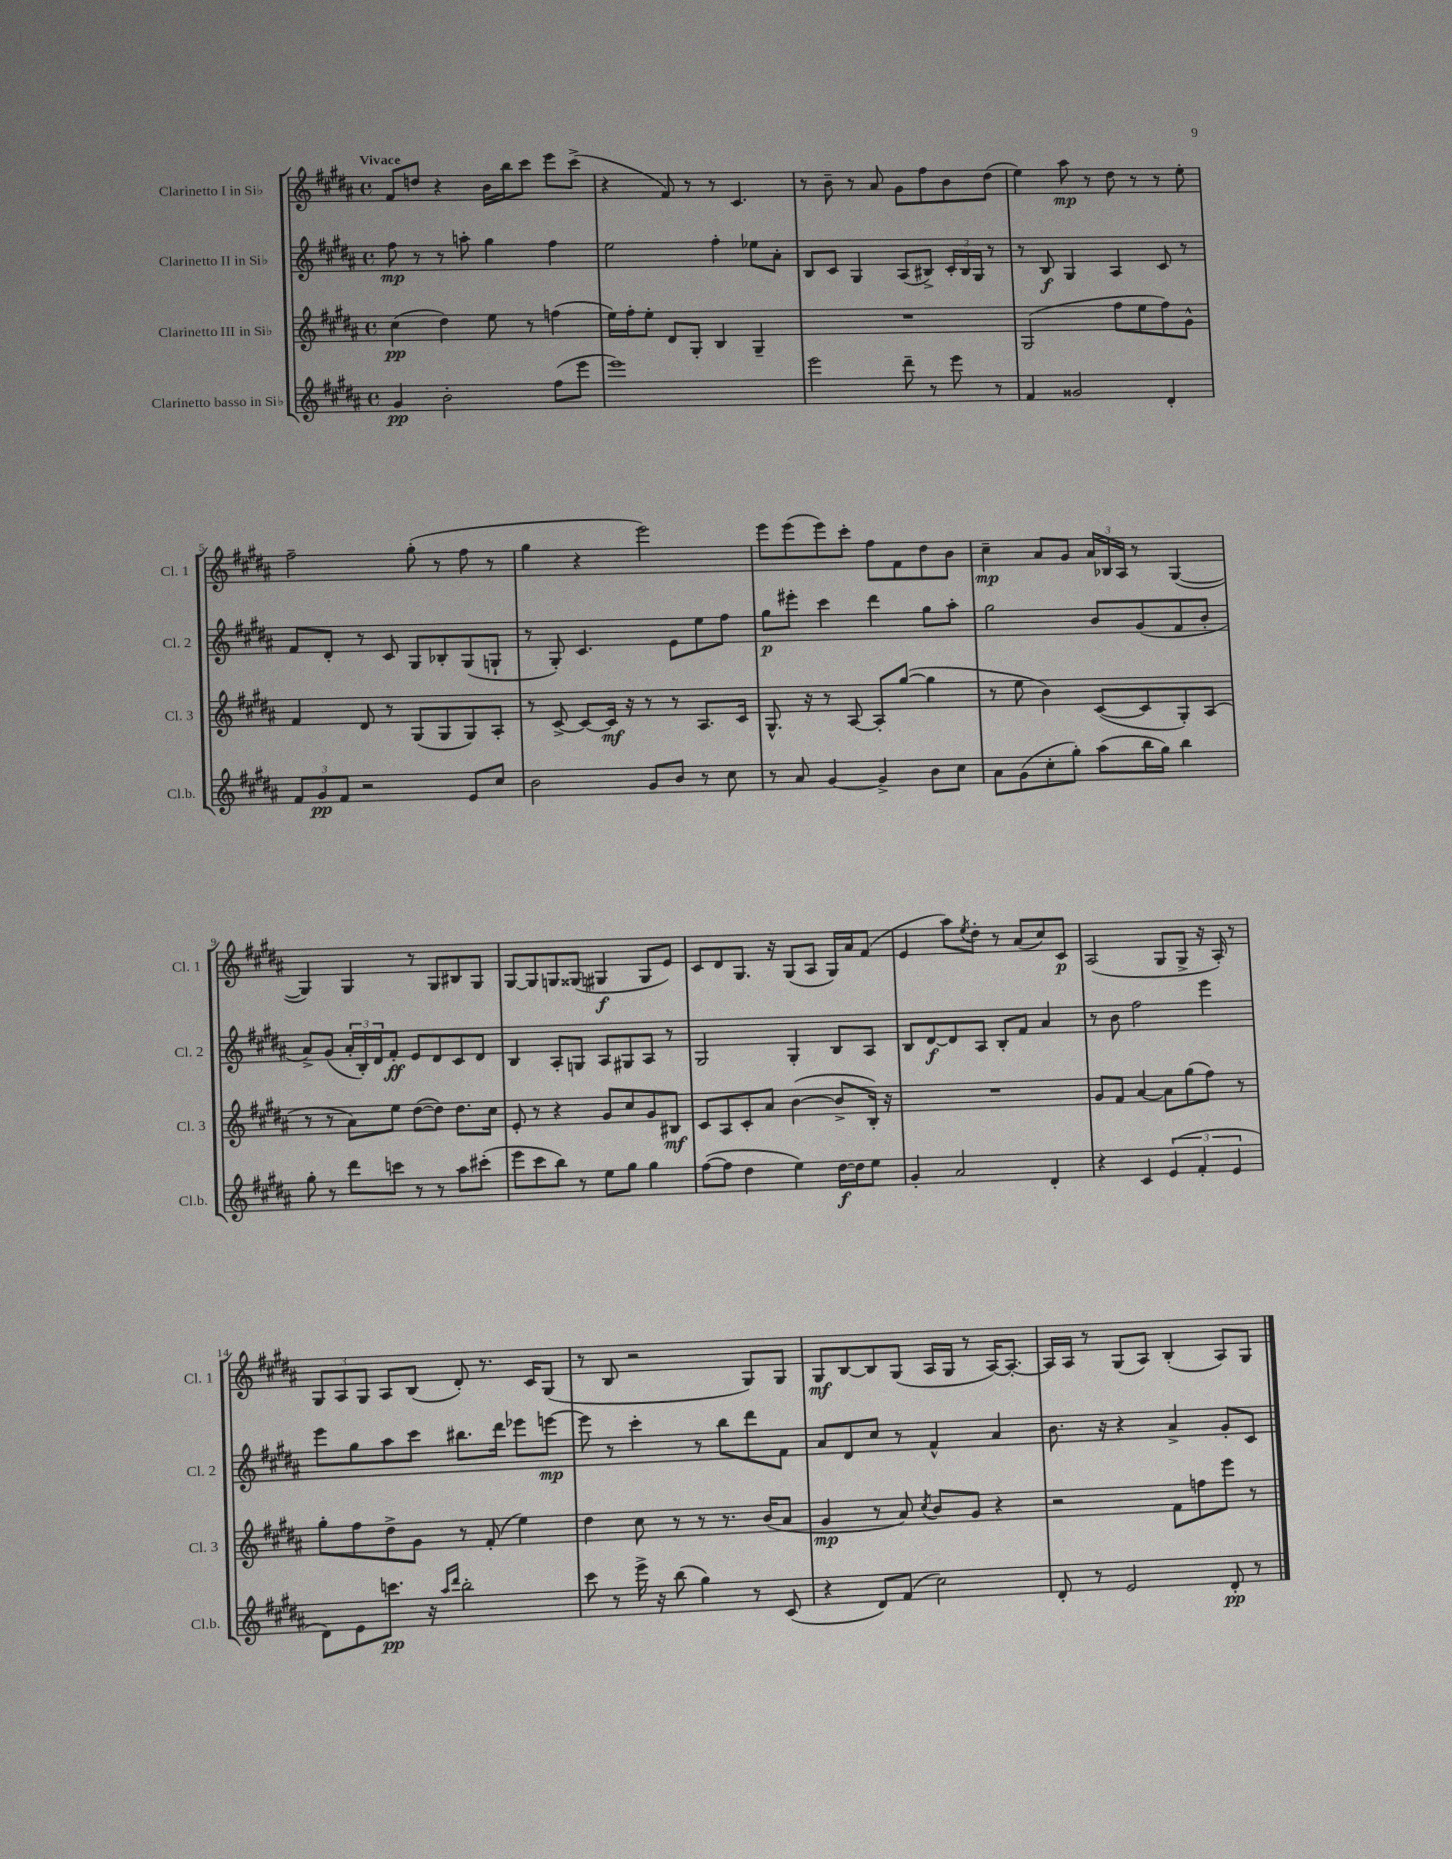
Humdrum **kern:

**kern	**kern	**kern	**kern
*staff4	*staff3	*staff2	*staff1
*clefG2	*clefG2	*clefG2	*clefG2
*k[f#c#g#d#a#]	*k[f#c#g#d#a#]	*k[f#c#g#d#a#]	*k[f#c#g#d#a#]
*M4/4	*M4/4	*M4/4	*M4/4
*met(c)	*met(c)	*met(c)	*met(c)
4g#	(4cc#	8ff#	8f#
.	.	8r	8dd
2b'	4dd#)	8r	4r
.	.	8aa'	.
.	8ee	4gg#	16b
.	.	.	16bb
.	8r	.	8ccc#
(8ff#	(4ff	4ff#	8eee
8eee	.	.	(8ccc#^
=	=	=	=
1eee)	16ee)	2ee	4r
.	16ff#'	.	.
.	8ee'	.	.
.	8d#	.	8f#)
.	8G#'	.	8r
.	4B	4ff#'	8r
.	.	.	4.c#
.	4G#~	8ee-	.
.	.	8a#'	.
=	=	=	=
2eee	1r	8B	8r
.	.	8c#	8b~
.	.	4G#	8r
.	.	.	8a#
8ddd#~	.	(8A#	8g#
8r	.	8B#^)	8ff#
8eee	.	24c#'	8b
.	.	24B#	.
.	.	24G#	.
8r	.	8r	(8dd#
=	=	=	=
4f#	(2G#	8r	4ee)
.	.	8B	.
2g##	.	4G#	8aa#
.	.	.	8r
.	8ff#	4A#	8dd#
.	8ee	.	8r
4d#'	8ff#)	8c#	8r
.	8g#^^	8r	8ee'
=	=	=	=
12f#	4f#	8f#	2ff#~
12g#	.	.	.
.	.	8d#'	.
12f#	.	.	.
2r	8d#	8r	.
.	8r	8c#	.
.	(8G#	8G#	(8gg#'
.	8G#	8B-'	8r
8e	8G#)	(8G#	8ff#
8cc#	8A#'	8G`	8r
=	=	=	=
2b	8r	8r	4gg#
.	[8c#^	8G#')	.
.	8c#_	4.c#	4r
.	16c#]	.	.
.	16r	.	.
8g#	8r	.	2eee)
8b	8r	8e	.
8r	8.A#	8ee	.
8cc#	.	8ff#	.
.	16c#	.	.
=	=	=	=
8r	8.G#^^	8gg#	8eee
8a#	.	8eee#'	(8eee
.	16r	.	.
[4g#	8r	4ccc#	8eee)
.	[8A#	.	8ccc#'
4g#^]	8A#']	4ddd#	8ff#
.	([8gg#	.	8f#
8b	4gg#]	8gg#	8dd#
8cc#	.	8aa#'	8b
=	=	=	=
8a#	8r	2gg#	4cc#~
(8g#	8ee	.	.
8cc#'	4b)	.	8a#
8gg#')	.	.	8g#
(8aa#	([8c#	8b	24a#
.	.	.	24B-
.	.	.	24A#
16bb	8c#]	(8g#	8r
16gg#)	.	.	.
4bb	8G#')	8f#	([4G#
.	(8A#	8b'	.
=	=	=	=
8gg#'	8r	8a#^)	4G#])
8r	8r	(8g#	.
8ddd#	8a#)	24a#'	4G#
.	.	24B')	.
.	.	24d#	.
8ccc	8ee	8f#'	.
8r	([8dd#	8e	8r
8r	8dd#])	8d#	8G#
8aa#	8.dd#	8c#	8B#
(8ccc#'	.	8d#	8G#
.	16cc#	.	.
=	=	=	=
8eee	8e'	4B	[8G#
8ccc#	8r	.	8G#]
8bb)	4r	8A#'	8G
8r	.	8G	(8G##
8ee	8g#	8A#	4G#
8gg#	8cc#	8G#	.
4gg#	8g#	8A#	8G#
.	8B#	8r	8e)
=	=	=	=
([8ff#	8c#	2G#	8c#
8ff#]	8A#	.	8d#
4dd#	8c#'	.	8.G#
.	8a#	.	.
.	.	.	16r
4ee)	([4b	4G#'	(8G#
.	.	.	8A#
[16dd#	8b^]	8B	16G#)
16dd#]	.	.	16a#
8ee	16B')	8A#	(8f#
.	16r	.	.
=	=	=	=
4g#'	1r	8B	4e
.	.	[8d#	.
2a#	.	8d#]	8aa#)
.	.	.	8qee
.	.	8A#	8dd#'
.	.	8B'	8r
.	.	8f#	(8a#
4d#'	.	4a#	8cc#)
.	.	.	8c#
=	=	=	=
4r	8g#	8r	(2A#
.	8f#	8b	.
4c#	[4a#	2ff#	.
(6e	8a#]	.	8G#
.	(8gg#	.	8G#^
6f#'	.	.	.
.	8ff#)	4eee	16r
.	.	.	16A#')
6e	.	.	.
.	8r	.	8r
=	=	=	=
8d#)	8gg#'	8eee	12G#
.	.	.	12A#
8e	8ff#	8gg#	.
.	.	.	12G#
8.ccc	8dd#^	8aa#	8A#
.	8g#	8ccc#	(8B
16r	.	.	.
16qqaa#	.	.	.
16qqddd#	.	.	.
2bb'	8r	8.bb#	8d#')
.	(8f#'	.	8.r
.	.	16ddd#	.
.	4ee)	8eee-	.
.	.	.	16c#
.	.	[8eee	(8G#
=	=	=	=
8ccc#	4dd#	8eee]	8r
8r	.	8r	8B
16eee^	8cc#	4ccc#'	2r
16r	.	.	.
(8bb	8r	.	.
4gg#)	8r	8r	.
.	8.r	8bb	.
8r	.	8ddd#	8G#)
.	(16b	.	.
(8c#	8a#	8f#	8G#
=	=	=	=
4r	4g#	8a#	8G#
.	.	8d#	[8B
8d#)	8r	8cc#	8B]
(8f#	8a#)	8r	(8G#
.	8qcc#	.	.
2cc#)	8b	4f#^^	16A#
.	.	.	16G#
.	8g#	.	8r
.	4r	4a#	[16A#)
.	.	.	8.A#'_
=	=	=	=
8d#'	2r	8.b	16A#]
.	.	.	16A#
8r	.	.	8r
.	.	16r	.
2e	.	4r	(8G#
.	.	.	8A#)
.	8f#	4a#^	(4B'
.	8ff	.	.
8d#'	8eee	8g#'	8A#)
8r	8r	8c#	8G#
==	==	==	==
*-	*-	*-	*-
